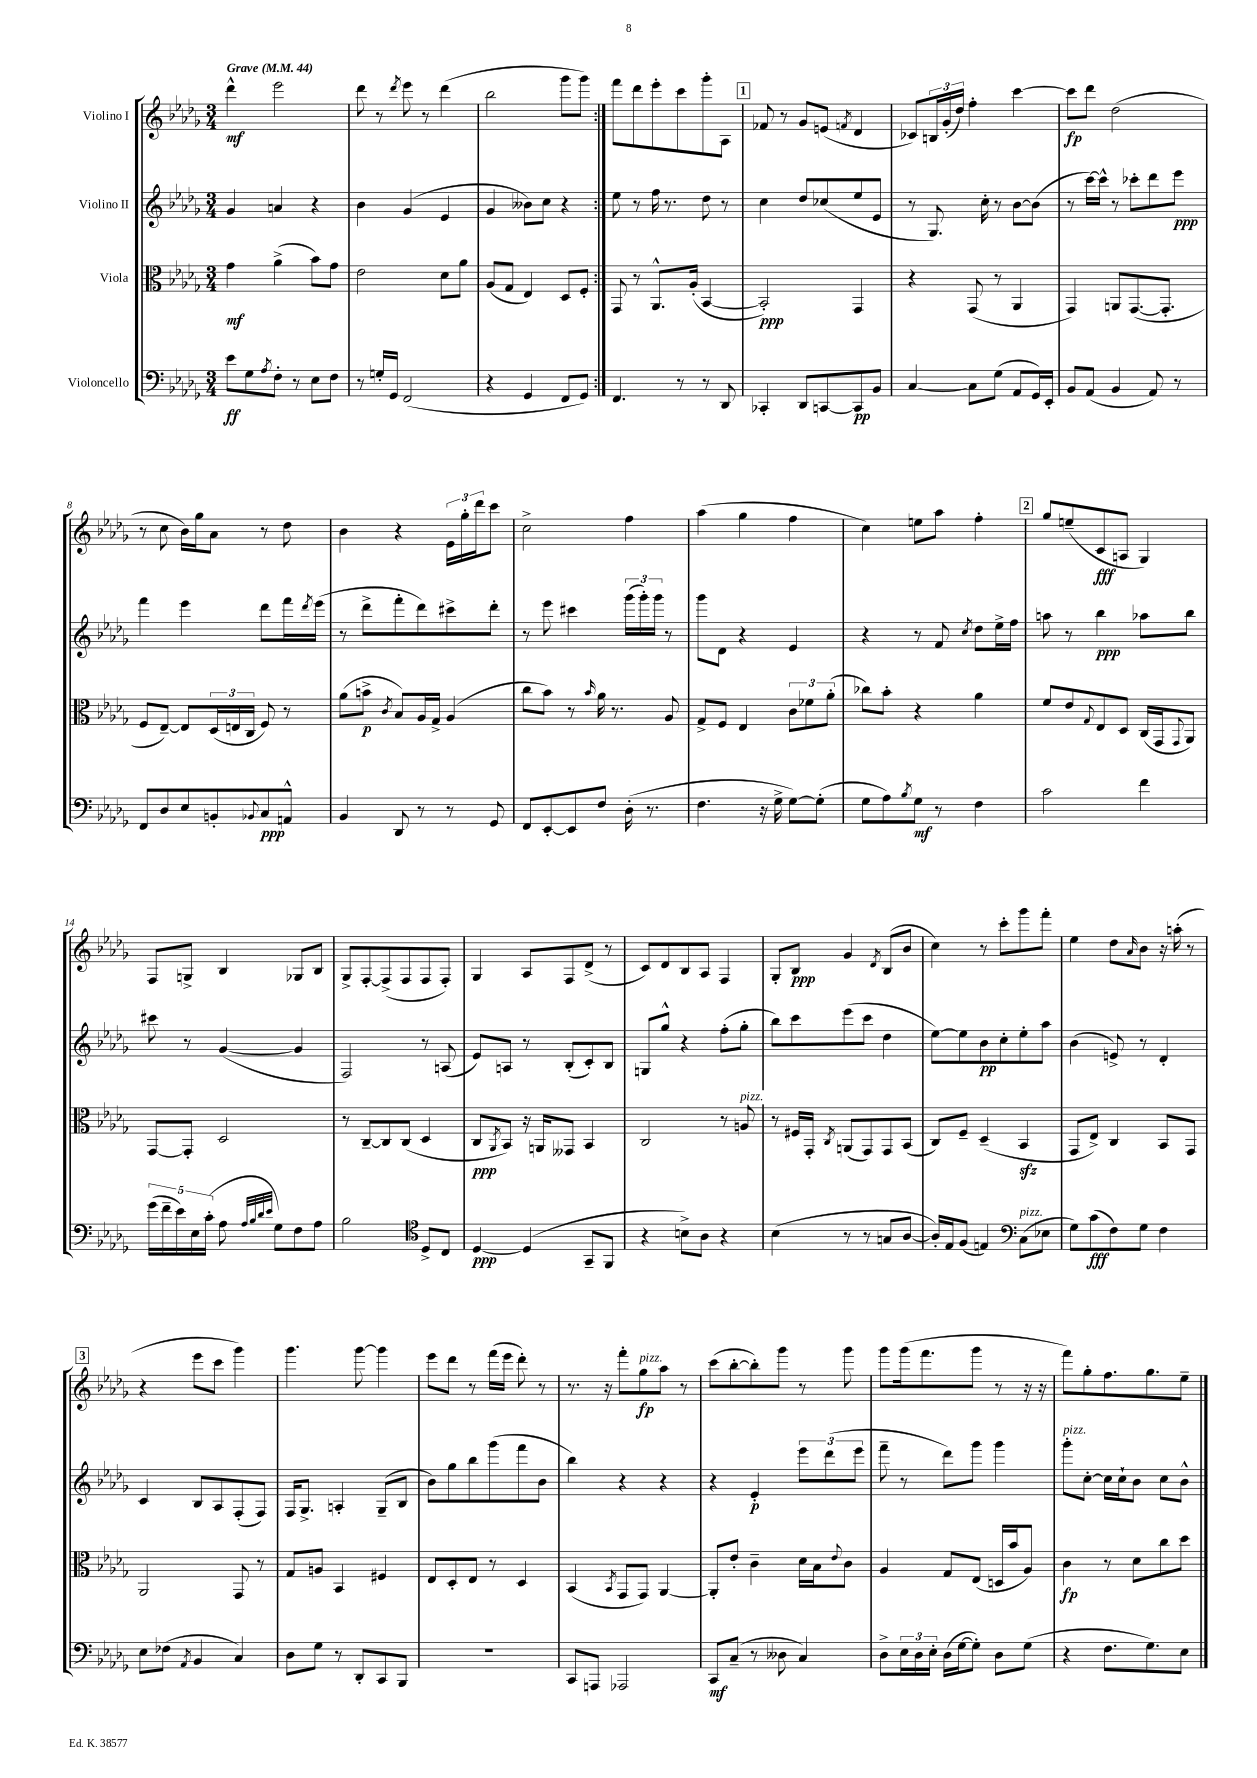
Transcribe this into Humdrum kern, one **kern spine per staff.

**kern	**kern	**kern	**kern
*staff4	*staff3	*staff2	*staff1
*clefF4	*clefC3	*clefG2	*clefG2
*k[b-e-a-d-g-]	*k[b-e-a-d-g-]	*k[b-e-a-d-g-]	*k[b-e-a-d-g-]
*M3/4	*M3/4	*M3/4	*M3/4
*MM44	*MM44	*MM44	*MM44
8e-	4g-	4g-	4ddd-^^
8G-	.	.	.
8qA-	.	.	.
8F'	(4a-^	4a	2eee-
8r	.	.	.
8E-	8b-)	4r	.
8F	8g-	.	.
=	=	=	=
8r	2e-	4b-	8ddd-
16G'	.	.	8r
16GG-	.	.	.
.	.	.	8qddd-
(2FF	.	(4g-	8eee-
.	.	.	8r
.	8d-	4e-	(4ddd-
.	8a-	.	.
=	=	=	=
4r	(8A-	4g-	2bb-
.	8G-	.	.
4GG-	4E-)	8b--)	.
.	.	8cc	.
8FF	8D-	4r	8ggg-
8GG-)	8F'	.	8ggg-)
=:|!	=:|!	=:|!	=:|!
4.FF	8GG-	8ee-	8fff
.	8r	8r	8ddd-
.	8.AA-^^	16ff	8eee-'
.	.	8.r	.
8r	.	.	8ccc
.	(16A-'	.	.
8r	[4BB-	8dd-	8ggg-'
8DD-	.	8r	8A-
=	=	=	=
4CC-'	2BB-'])	4cc	8f-
.	.	.	8r
8DD-	.	8dd-	8g-
[8CC	.	(8cc-	(8e
.	.	.	8qf
8CC]	4GG-	8ee-	4d-
8BB-	.	8e-	.
=	=	=	=
[4C	4r	8r	8c-)
.	.	8.G-)	24B
.	.	.	(24g-'
.	.	.	24dd-)
8C]	(8GG-	.	4ff'
.	.	16cc'	.
(8G-	8r	8r	.
8AA-	4AA-	[8b-	[4ccc
16GG-)	.	(8b-]	.
16EE-'	.	.	.
=	=	=	=
8BB-	4GG-)	8r	8ccc]
(8AA-	.	[16ccc)	8ddd-
.	.	16ccc^^]	.
4BB-	8AA	8r	(2dd-
.	([8.GG-	8ccc-'	.
8AA-)	.	8ddd-	.
.	8.GG-']	.	.
8r	.	8eee-	.
=	=	=	=
8FF	8F	4fff	8r
8D-	[8E-~)	.	8cc
8E-	8E-]	4eee-	16b-)
.	.	.	16gg-
8BB'	(24D-	.	8a-
.	24E	.	.
.	24C	.	.
8qqBB-	.	.	.
8C	8F)	8ddd-	8r
8AA^^	8r	16fff	8dd-
.	.	8qddd-	.
.	.	(16eee-	.
=	=	=	=
4BB-	(8a-	8r	4b-
.	8b^	8ddd-^	.
.	8qc	.	.
8DD-	8B-)	8fff'	4r
8r	16A-	8ddd-)	.
.	16G-^	.	.
8r	(4A-	8ccc#^	24e-
.	.	.	24gg-'
.	.	.	24ddd-
8GG-	.	8ddd-'	8ccc
=	=	=	=
8FF	8cc	8r	2cc^
[8EE-'	8b-)	8eee-	.
8EE-]	8r	4ccc#	.
.	16qqb-	.	.
8F	16a-	.	.
.	8.r	.	.
(16D-'	.	(24ggg-	4ff
.	.	24ggg-')	.
8.r	.	.	.
.	.	24ggg-	.
.	8A-	8r	.
=	=	=	=
4.F	8G-^	8ggg-	(4aa-
.	8F	8d-	.
.	4E-	4r	4gg-
16r	.	.	.
16G-^	.	.	.
[8G-)	12c	4e-	4ff
.	12f-	.	.
(8G-']	.	.	.
.	(12a-'	.	.
=	=	=	=
8G-	8cc-)	4r	4cc)
8A-)	8b-'	.	.
8qB-	.	.	.
8G-	4r	8r	8ee
8r	.	8f	8aa-
.	.	8qcc	.
4F	4a-	8dd-	4ff'
.	.	16ee-^	.
.	.	16ff	.
=	=	=	=
2c	8f	8aa	8gg-
.	8e-	8r	(8ee~
.	8qqG-	.	.
.	8E-	4bb-	8c
.	8D-	.	8A
4f	(16C	8aa-	4G-)
.	16GG-	.	.
.	8qqGG-	.	.
.	8AA-)	8bb-	.
=	=	=	=
(20g-	[8GG-	8ccc#	8F
20f~	.	.	.
20e-)	.	.	.
.	8GG-']	8r	8G^
20E-	.	.	.
(20c'	.	.	.
8A-	2D-	([4g-	4B-
32qqA-	.	.	.
32qqB-	.	.	.
32qqd-	.	.	.
32qqe-	.	.	.
8G-)	.	.	.
8F	.	4g-]	8G-
8A-	.	.	8B-
=	=	=	=
2B-	8r	2F)	8G-^
.	[8C~	.	[8F'
.	8C]	.	(8F^]
.	(8C	.	8F
*clefC4	*	*	*
8D-^	4D-	8r	8F
8C	.	(8A	8F')
=	=	=	=
[4D-	8C	8e-)	4G-
.	8qAA-	.	.
.	8BB-)	8A	.
(4D-]	16r	8r	8A-
.	16AA	.	.
.	8GG--	(8B-'	8F
8GG-~	4BB-	8c')	(8d-^
8FF	.	8B-	8r
=	=	=	=
4r	2C	8G	8c)
.	.	8gg-^^	8d-
8B^)	.	4r	8B-
8A-	.	.	8A-
4r	8r	(8ff'	4F
.	8A	8gg-'	.
=	=	=	=
(4B-	8r	8bb-)	8G-'
.	16F#	8ccc	8B-
.	16GG-'	.	.
.	8qC	.	.
8r	(8AA	(8eee-	4g-
8r	8GG-)	8ccc	.
.	.	.	8qd-
8G	8GG-	4dd-	(8B-
[8A-	(8BB-	.	8b-
=	=	=	=
16A-'])	8C)	[8ee-)	4cc)
16E-	.	.	.
(8F	8F~	8ee-]	.
4E)	(4D-~	8b-	8r
.	.	8cc'	8ccc'
*clefF4	*	*	*
(8C	4BB-	8ee-'	8ggg-
8E-	.	8aa-	8fff'
=	=	=	=
8G-)	8GG-	(4b-	4ee-
(8c	8E-^)	.	.
8F)	4C	8e^)	8dd-
.	.	.	16qqa-
8G-	.	8r	8b-
4F	8BB-	4d-'	16r
.	.	.	(16aa'
.	8GG-	.	8r
=	=	=	=
8E-	2AA-	4c	4r
(8F-	.	.	.
8qAA-	.	.	.
4BB-	.	8B-	8eee-
.	.	8A-	8ccc
4C)	8GG-	(8F'	4ggg-)
.	8r	8F)	.
=	=	=	=
8D-	8G-	16F	4.ggg-
.	.	8.G-^	.
8G-	8A	.	.
8r	4BB-	4A'	.
8DD-'	.	.	[8ggg-
8CC	4F#	(8G-~	4ggg-]
8BBB-	.	8B-	.
=	=	=	=
2.r	8E-	8b-)	8eee-
.	8D-'	8gg-	8ddd-
.	8E-	8bb-	8r
.	8r	(8ggg-	(16fff
.	.	.	16eee-
.	4D-	8fff	8ddd-')
.	.	8b-	8r
=	=	=	=
8CC	(4BB-	4bb-)	8.r
8AAA	.	.	.
.	.	.	16r
.	8qBB-	.	.
2AAA-	8GG-	4r	8fff'
.	8GG-)	.	8gg-
.	[4AA-	4r	8aa-
.	.	.	8r
=	=	=	=
8CC	8AA-']	4r	(8ccc
(8C~	8e-'	.	[8bb-'
8r	4c~	4e-'	8bb-'])
8D--	.	.	8ggg-
4C)	16d-	12eee-	8r
.	16B-	.	.
.	.	(12ddd-	.
.	8qqe-	.	.
.	8c	.	8ggg-
.	.	12eee-	.
=	=	=	=
8D-^	4A-	8fff~	8ggg-
24E-	.	8r	(16ggg-
24D-	.	.	.
.	.	.	8.fff
24E-'	.	.	.
(16D-	8G-	8ddd-)	.
[16G-	.	.	.
8G-'])	(8E-	8ggg-	8ggg-
8D-	16D	4ggg-	8r
.	16b-	.	.
(8G-	8A-)	.	16r
.	.	.	16r
=	=	=	=
4r	4c	8ggg-'	8fff)
.	.	[8cc'	8gg-'
8.F	8r	16cc]	8.ff
.	.	16cc`	.
.	8d-	8b-	.
8.G-)	.	.	8.gg-
.	8cc	8cc	.
8E-	8dd-	8b-^^	8ee-~
==	==	==	==
*-	*-	*-	*-
